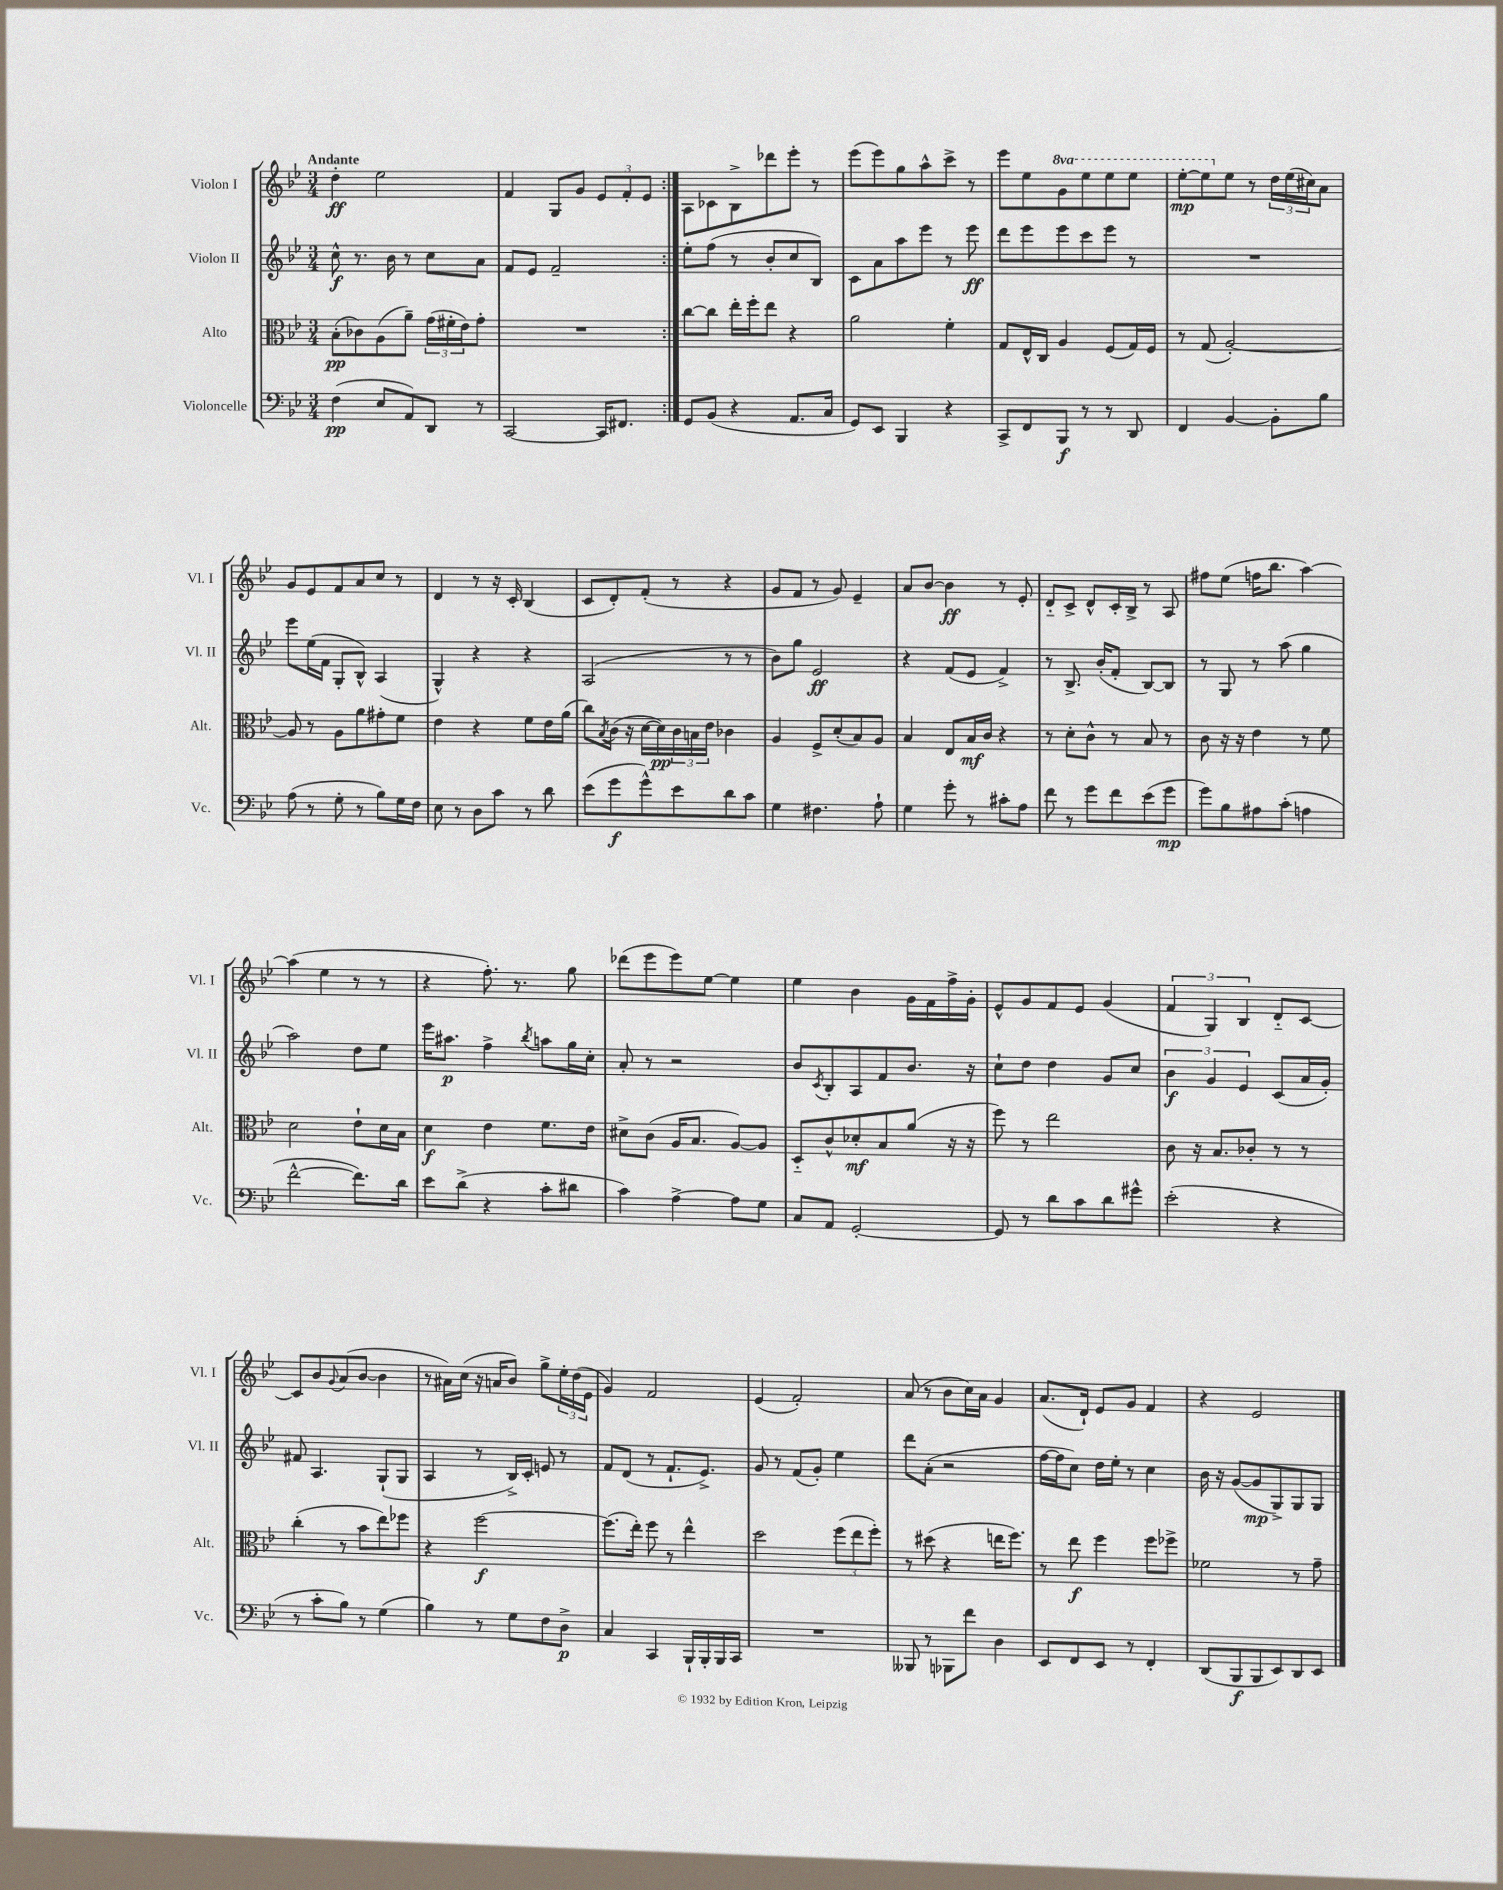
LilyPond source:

<<
\new StaffGroup <<
\new Staff = "s0" \with { instrumentName = "Violon I" shortInstrumentName = "Vl. I" } {
    \clef treble \key bes \major \numericTimeSignature \time 3/4 \set Staff.ottavationMarkups = #ottavation-simple-ordinals \tempo "Andante"
    \repeat volta 2 { d''4-.\ff ees''2 |
    f'4 g8 g'8 \tuplet 3/2 { ees'8 f'8-. ees'8 } | }
    a8 ces'8 bes8-> des'''8 ees'''8-. r8 |
    ees'''8( ees'''8) g''8 a''8-^ c'''8-> r8 |
    ees'''8 ees''8 \ottava #1 g''8 ees'''8 ees'''8 ees'''8 |
    ees'''8~-.\mp ees'''8 \ottava #0 ees''8 r8 \tuplet 3/2 { d''16 ees''16( cis''16) } a'8 |
    g'8 ees'8 f'8 a'8 c''8 r8 |
    d'4 r8 r16 c'16-. bes4( |
    c'8 d'8-.) f'8-.( r8 r4 |
    g'8 f'8 r8 g'8) ees'4-- |
    a'8 bes'8~ bes'4\ff r8 ees'8-. |
    d'8-_ c'8-> d'8-^ c'16-. bes16-> r8 a8 |
    fis''8 ees''8( f''16 bes''8. a''4~) |
    a''4( ees''4 r8 r8 |
    r4 f''8.-.) r8. g''8 |
    des'''8( ees'''8 ees'''8) ees''8~ ees''4 |
    ees''4 bes'4 g'16 f'16 f''16-> g'16-. |
    ees'8-^ g'8 f'8 ees'8 g'4( |
    \tuplet 3/2 { f'4 g4) bes4 } d'8-_ c'8~ |
    c'8 bes'8 \appoggiatura { g'8 } a'8( bes'8~ bes'4 |
    r8 ais'16) c''16( r16 a'16 bes'8) g''8-> \tuplet 3/2 { ees''16-. d''16( ees'16 } |
    g'4) f'2 |
    ees'4( f'2-.) |
    a'8( r8 bes'8 c''16) a'16 g'4 |
    a'8.( d'16-!) ees'8 g'8 f'4 |
    r4 ees'2 \bar "|." |
}
\new Staff = "s1" \with { instrumentName = "Violon II" shortInstrumentName = "Vl. II" } {
    \clef treble \key bes \major \numericTimeSignature \time 3/4
    \repeat volta 2 { c''8-^\f r8. bes'16 r8 c''8 a'8 |
    f'8 ees'8 f'2-- | }
    ees''8-. f''8( r8 bes'8-. c''8 bes8) |
    c'8 a'8 a''8 ees'''8 r8 ees'''8\ff |
    d'''8 ees'''8 ees'''8 c'''8 ees'''8 r8 |
    R2. |
    ees'''8 ees''16( f'16 g8-. bes8-^) a4( |
    g4-^) r4 r4 |
    a2( r8 r8 |
    bes'8) g''8 ees'2\ff |
    r4 f'8( ees'8 f'4->) |
    r8 bes8.-> bes'16-.( f'8-. bes8~) bes8 |
    r8 g8 r8 a''8( g''4 |
    a''2) d''8 ees''8 |
    ees'''16 ais''8.\p f''4-> \acciaccatura { bes''8 } a''8 g''16 c''16-. |
    a'8-. r8 r2 |
    bes'8 \acciaccatura { c'8 } bes8-. a8 f'8 bes'8. r16 |
    c''8-! d''8 d''4 g'8 c''8 |
    \tuplet 3/2 { bes'4\f g'4 ees'4 } c'8( a'16 g'16-.) |
    fis'8 a4. g8-!( g8 |
    a4 r8 bes16->) c'16-. e'8 r8 |
    f'8 d'8( r8 f'8.-! ees'8.->) |
    g'8 r8 f'8( g'8-.) ees''4 |
    d'''8 a'8-.( r2 |
    f''16~ f''16 c''8) d''16 ees''16-. r8 c''4 |
    bes'16 r16 g'8~( g'8\mp g8->) g8 g8 \bar "|." |
}
\new Staff = "s2" \with { instrumentName = "Alto" shortInstrumentName = "Alt." } {
    \clef alto \key bes \major \numericTimeSignature \time 3/4
    \repeat volta 2 { bes8-.\pp( ces'8) a8( a'8--) \tuplet 3/2 { g'16( fis'16-. ees'16) } g'8-. |
    R2. | }
    c''8~ c''8 ees''16-. f''16-. ees''8 r4 |
    a'2 f'4-. |
    g8 ees16-^ c16 a4 f8( g16) f16 |
    r8 g8( a2~-.) |
    a8 r8 a8 a'8 gis'8-. f'8 |
    ees'4 r4 f'8 ees'16 a'16( |
    c''8) \acciaccatura { bes8 } c'16( r16 d'16~ d'16\pp) \tuplet 3/2 { c'16 b16 ees'16 } ces'4 |
    a4 f8-> d'8-.( bes8) a8 |
    bes4 ees8 bes16\mf c'16 r4 |
    r8 d'8-. c'8-^ r8 bes8 r8 |
    c'8 r16 r16 ees'4 r8 f'8 |
    d'2 ees'8-! d'16 bes16 |
    d'4\f ees'4 f'8. ees'16 |
    dis'8-> c'8( a16 bes8. a8~) a8 |
    d8-_ c'8-^ des'8-.\mf bes8 a'8( r16 r16 |
    f''8) r8 ees''2 |
    c'8 r16 bes8. ces'8-. r8 r8 |
    c''4-.( r8 bes'8 ees''8) fes''8 |
    r4 f''2~\f |
    f''8.( ees''16-.) f''8 r8 ees''4-^ |
    d''2 \tuplet 3/2 { f''8( ees''8 f''8-.) } |
    r8 dis''8( r4 e''16 f''8.) |
    r8 ees''8\f f''4 f''8 fes''8-> |
    fes'2 r8 g'8-- \bar "|." |
}
\new Staff = "s3" \with { instrumentName = "Violoncelle" shortInstrumentName = "Vc." } {
    \clef bass \key bes \major \numericTimeSignature \time 3/4
    \repeat volta 2 { f4\pp( ees8 a,8) d,8 r8 |
    c,2~ c,16 fis,8. | }
    g,8 bes,8( r4 a,8. c16 |
    g,8) ees,8 bes,,4 r4 |
    c,8-> f,8 bes,,8\f r8 r8 d,8 |
    f,4 bes,4~ bes,8-. bes8 |
    a8( r8 g8-. r8 bes8) g16 f16 |
    ees8 r8 d8 c'8 r8 d'8 |
    ees'8( g'8\f g'8-^) ees'8 d'8 c'8 |
    g4 fis4. a8-! |
    g4 g'8-. r8 cis'8-. a8 |
    f'8 r8 g'8 f'8 ees'8( g'8\mp |
    g'8) bes8 ais8 c'8-.( a4 |
    f'2~-^ f'8.) d'16 |
    ees'8 d'8->( r4 c'8-. dis'8 |
    c'4) a4~-> a8 g8 |
    c8 a,8 g,2~-. |
    g,8 r8 d'8 c'8 d'8 gis'8-^ |
    ees'2-.( r4 |
    r8 c'8-. bes8) r8 g4( |
    bes4) r8 g8 f8 d8->\p |
    c4 c,4 bes,,16-! bes,,16-. bes,,16 c,16 |
    R2. |
    beses,,8 r8 bes,,8 f'8 d4 |
    ees,8 f,8 ees,8 r8 f,4-. |
    d,8( bes,,8\f bes,,8 ees,8) d,8 ees,8 \bar "|." |
}
>>
>>
\layout { \context { \Score \remove "Bar_number_engraver" } }
